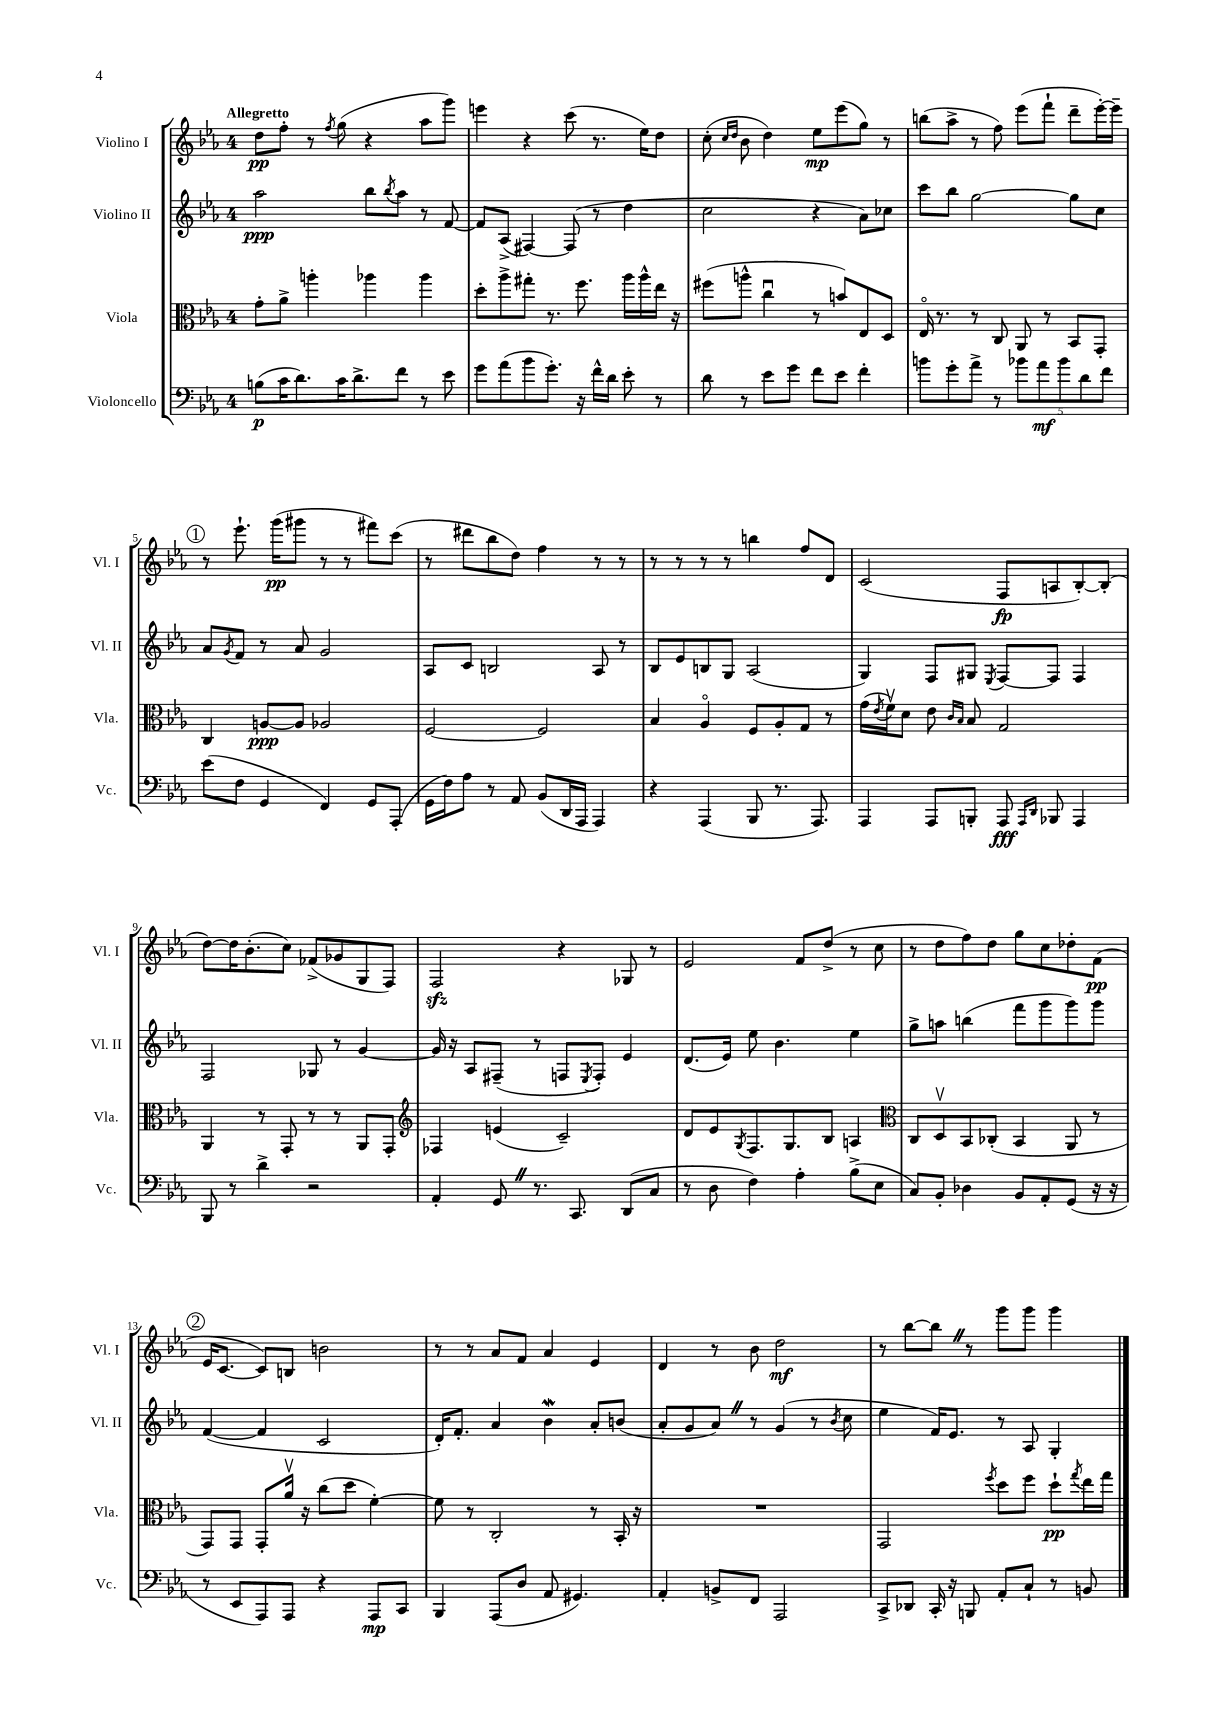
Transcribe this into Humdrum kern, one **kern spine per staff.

**kern	**kern	**kern	**kern
*staff4	*staff3	*staff2	*staff1
*clefF4	*clefC3	*clefG2	*clefG2
*k[b-e-a-]	*k[b-e-a-]	*k[b-e-a-]	*k[b-e-a-]
*M4/4	*M4/4	*M4/4	*M4/4
(8B\L	8g'\L	2aa-\	8dd\L
16c\K	8a-^\J	.	8ff'\J
8.d\)	.	.	.
.	4aa'\	.	8r
.	.	.	8qff/
16c\K	.	.	(8gg\
8.d^\	.	.	.
.	4aa-\	8bb-\L	4r
.	.	8qbb-/	.
8f\J	.	8aa-\J	.
8r	4aa-\	8r	8aa-\L
8e-\	.	[8f/	8ggg\J)
=	=	=	=
8g\L	8dd'\L	8f/]L	4eee\
(8a-\	8aa-^\	(8A-^/J	.
8b-\	8gg#'\J	[4F#/)	4r
8.g'\J)	8.r	.	.
.	.	(8F#/]	(8ccc\
16r	8.ff\	.	.
16f^^\LL	.	8r	8.r
16d\JJ	.	.	.
8e-'\	16aa-\LL	4dd\	.
.	16aa-^^\	.	16ee-\LK)
8r	16ee-\JJ	.	8dd\J
.	16r	.	.
=	=	=	=
8d\	(8ff#\L	2cc\	(8cc'\
.	.	.	16qqcc/LL
.	.	.	16qqdd/JJ
8r	8aa^^\J	.	8b-\
8e-\L	4ccu\	.	4dd\)
8g\J	.	.	.
8f\L	8r	4r	8ee-\L
8e-\J	8b/L)	.	(8eee-\
4f'\	8E-/	8a-\L)	8gg\J)
.	8D/J	8cc-\J	8r
=	=	=	=
8b\L	16E-o/	8ccc\L	(8bb\L
.	8.r	.	.
8g'\	.	8bb-\J	8aa-^\J
8a-^\J	8r	[2gg\	8r
8r	8C/	.	8ff\)
10b-\L	8AA-/	.	(8eee-\L
10a-\	.	.	.
.	8r	.	8fff`\J
10b-\	.	.	.
.	8BB-/L	8gg\]L	8ddd~\L
10d\	.	.	.
.	8GG'/J	8cc\J	[16eee-'\L)
10f\J	.	.	.
.	.	.	16eee-~\]JJ
=	=	=	=
(8e-\L	4C/	8a-/L	8r
.	.	8qg/	.
8F\J	.	8f/J	8.eee-`\
4GG/	[8A/L	8r	.
.	.	.	(16ggg\LK
.	8A/]J	8a-/	8ggg#\J
4FF/)	2A-/	2g/	8r
.	.	.	8r
8GG/L	.	.	8fff#\L)
(8AAA-'/J	.	.	(8ccc\J
=	=	=	=
16GG\LL	[2F/	8A-/L	8r
16F\J)	.	.	.
8A-\J	.	8c/J	8ddd#\L
8r	.	2B/	8bb-\
8AA-/	.	.	8dd\J)
(8BB-/L	2F/]	.	4ff\
16DD/L	.	.	.
16AAA-/JJ	.	.	.
4AAA-/)	.	8A-/	8r
.	.	8r	8r
=	=	=	=
4r	4B-/	8B-/L	8r
.	.	8e-/	8r
(4AAA-/	4A-o/	8B/	8r
.	.	8G/J	8r
8BBB-/	8F/L	(2A-/	4bb\
8.r	8A-'/	.	.
.	8G/J	.	8ff/L
8.AAA-/)	.	.	.
.	8r	.	8d/J
=	=	=	=
4AAA-/	(16g\LL	4G/)	(2c/
.	8qe-/	.	.
.	16fv\J)	.	.
.	8d\J	.	.
8AAA-/L	8e-\	8F/L	.
.	16qqc/LL	.	.
.	16qqB-/JJ	.	.
8BBB'/J	8B-/	8G#/J	.
.	.	8qE-/	.
8AAA-/	2G/	[8F/L	8F/L
16qqAAA-/LL	.	.	.
16qqDD/JJ	.	.	.
8BBB-/	.	8F/]J	8A/
4AAA-/	.	4F/	[8B-'/)
.	.	.	(8B-'/]J
=	=	=	=
8BBB-/	4AA-/	2F/	[8dd\L)
8r	.	.	16dd\]K
.	.	.	(8.b-'\
4d^\	8r	.	.
.	8GG'/	.	8cc\J)
2r	8r	8G-/	(8f-^/L
.	8r	8r	8g-/
.	8AA-/L	[4g/	8G/
.	8GG'/J	.	8F/J)
=	=	=	=
*	*clefG2	*	*
4AA-'/	4F-/	16g/]	2F/
.	.	16r	.
.	.	8A-/L	.
8GG/	(4e/	(8F#~/J	.
8.r	.	8r	.
.	2c~/)	8F/L	4r
8.CC/	.	.	.
.	.	8qE-/	.
.	.	8F'/J)	.
(8DD/L	.	4e-/	8G-/
8C/J	.	.	8r
=	=	=	=
8r	8d/L	(8.d/L	2e-/
8D\	8e-/	.	.
.	.	16e-/Jk)	.
.	8qG/	.	.
4F\)	8.F/	8ee-\	.
.	.	4.b-\	.
.	8.G/	.	.
4A-'\	.	.	8f/L
.	8B-/J	.	(8dd^/J
(8B-^\L	4A/	4ee-\	8r
8E-\J	.	.	8cc\
=	=	=	=
*	*clefC3	*	*
8C/L)	8C/L	8gg^\L	8r
8BB-'/J	8Dv/	8aa\J	8dd\L
4D-\	8BB-/	(4bb\	8ff\)
.	(8C-'/J	.	8dd\J
8BB-/L	4BB-/	8fff\L	8gg\L
8AA-'/	.	8ggg\	8cc\
(8GG/J	8AA-/	8ggg\)	8dd-'\
16r	8r	8ggg\J	(8f\J
16r	.	.	.
=	=	=	=
8r	8GG/L)	([4f/	16e-/LK
.	.	.	[8.c/J
8EE-/L	8GG/J	.	.
8AAA-/)	8GG'/L	4f/]	8c/]L)
8AAA-/J	16a-v/Jk	.	8B/J
.	16r	.	.
4r	(8cc\L	2c/	2b\
.	8dd\J	.	.
8AAA-/L	[4f'\)	.	.
8CC/J	.	.	.
=	=	=	=
4BBB-/	8f\]	16d'/LK)	8r
.	.	8.f'/J	.
.	8r	.	8r
(8AAA-/L	2C'/	4a-/	8a-/L
8D/J	.	.	8f/J
8AA-/	.	4b-\	4a-/
4.GG#/)	.	.	.
.	8r	8a-'/L	4e-/
.	16BB-'/	(8b/J	.
.	16r	.	.
=	=	=	=
4AA-'/	1r	8a-'/L	4d/
.	.	8g/	.
8BB^/L	.	8a-/J)	8r
8FF/J	.	8r	8b-\
2AAA-/	.	(4g/	2dd\
.	.	8r	.
.	.	8qb-/	.
.	.	8cc\	.
=	=	=	=
8CC^/L	2GG/	4ee-\	8r
8DD-/J	.	.	[8bb-\L
16CC'/	.	16f/LK)	8bb-\]J
16r	.	8.e-/J	.
8BBB/	.	.	8r
.	8qff/	.	.
8AA-'/L	8dd\L	8r	8ggg\L
8C`/J	8ff\J	8A-/	8ggg\J
8r	8dd`\L	4G'/	4ggg\
.	8qgg/	.	.
8BB/	16ee-\L	.	.
.	16gg\JJ	.	.
==	==	==	==
*-	*-	*-	*-
